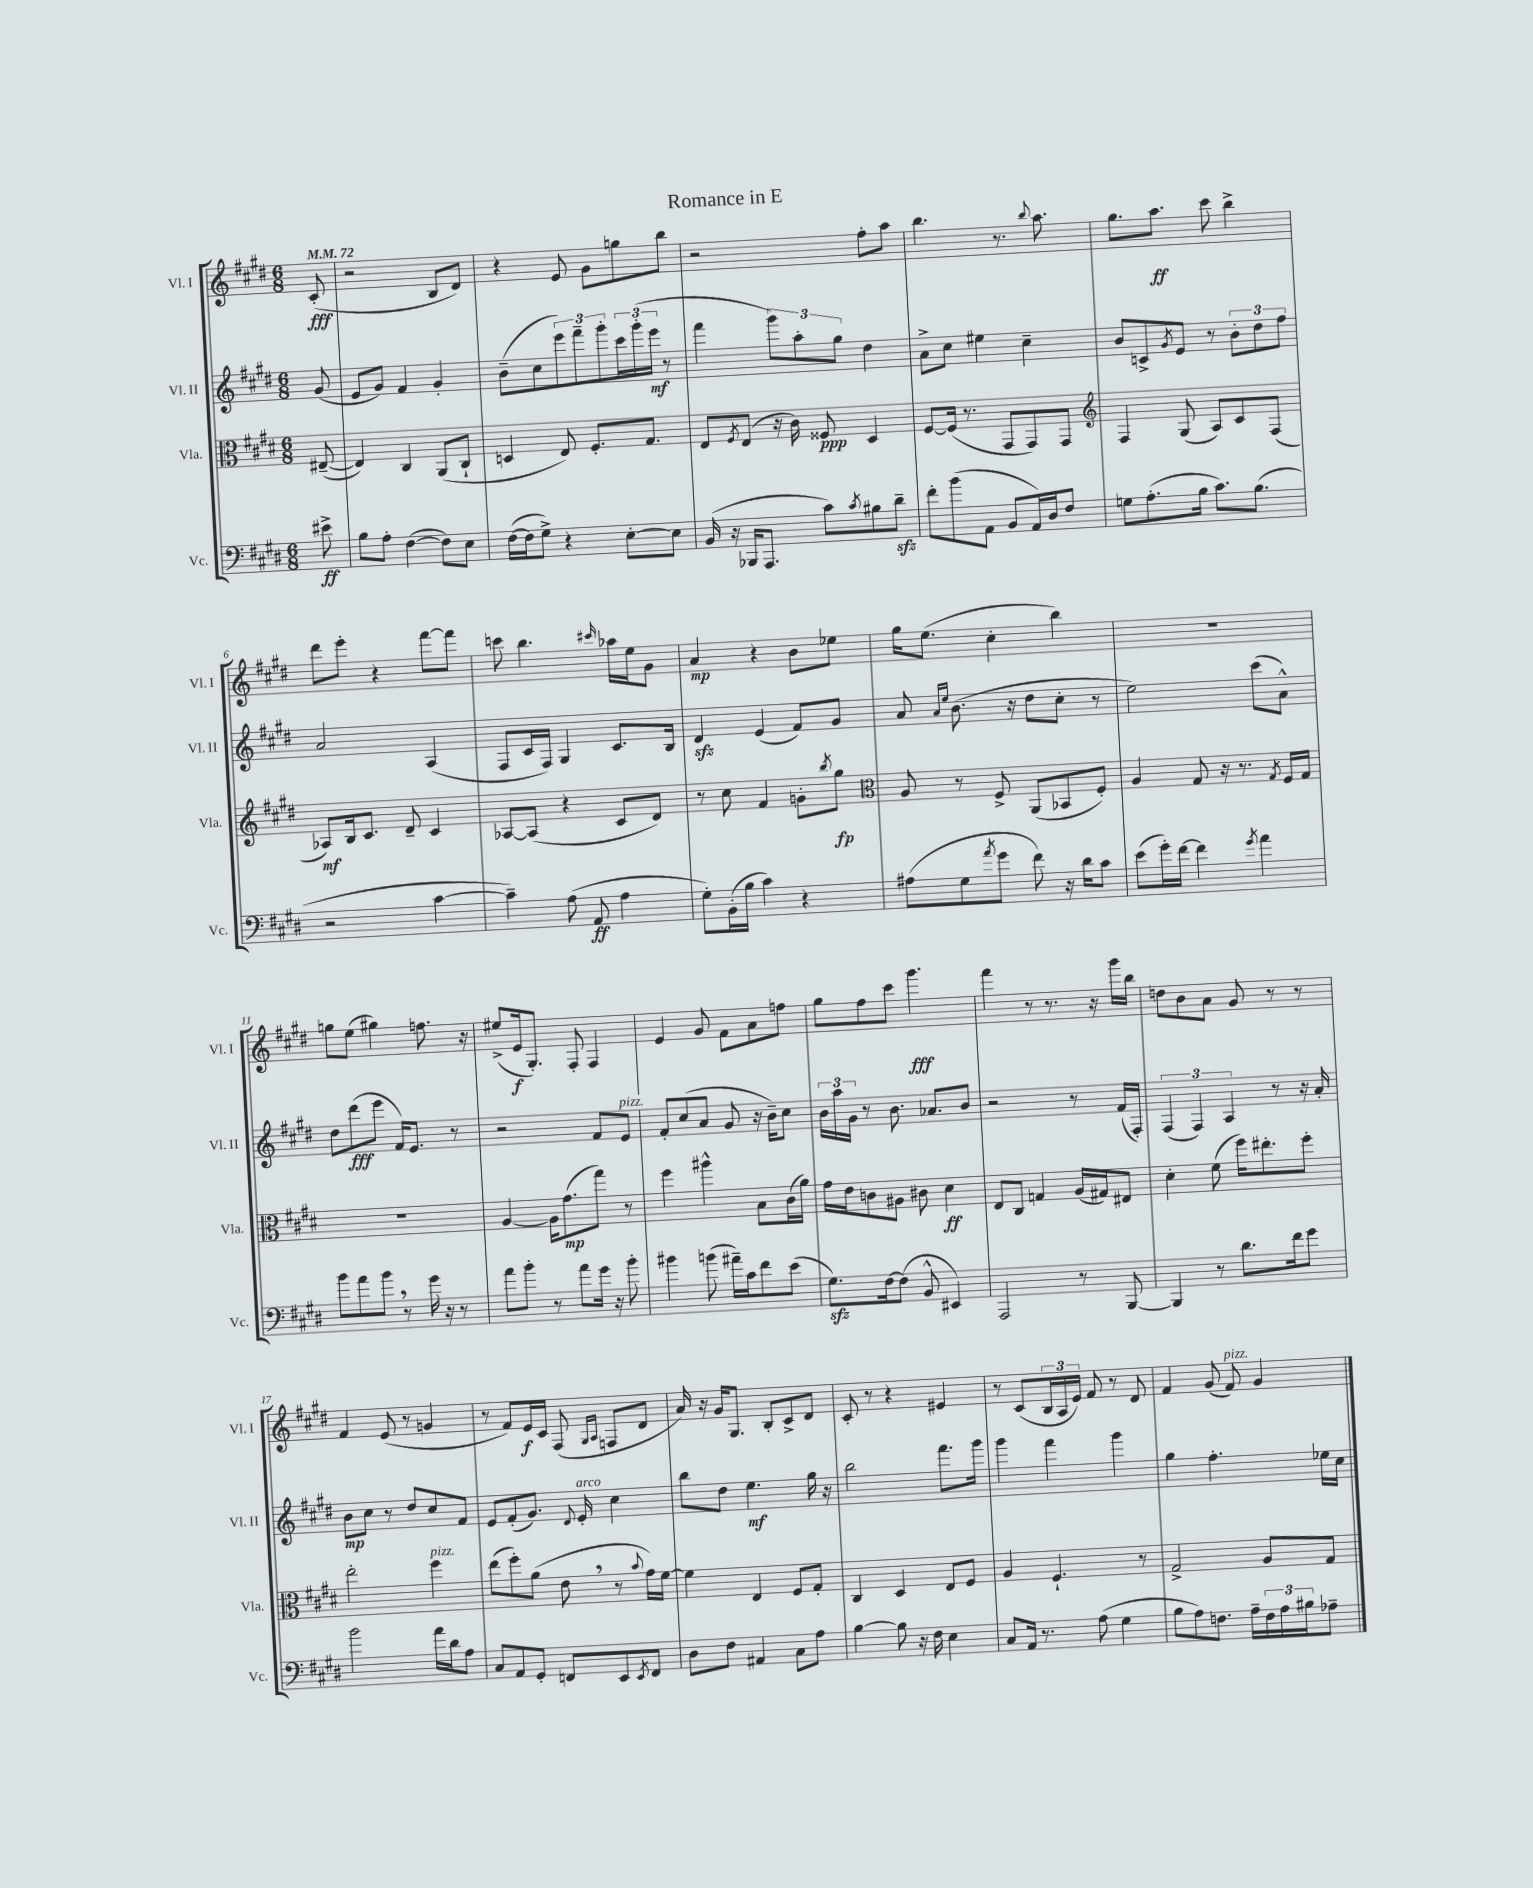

**kern	**dynam	**kern	**dynam	**kern	**dynam	**kern	**dynam
*part4	*part4	*part3	*part3	*part2	*part2	*part1	*part1
*staff4	*staff4	*staff3	*staff3	*staff2	*staff2	*staff1	*staff1
*I"Vc.	*	*I"Vla.	*	*I"Vl. II	*	*I"Vl. I	*
*I'Vc.	*	*I'Vla.	*	*I'Vl. II	*	*I'Vl. I	*
*clefF4	*	*clefC3	*	*clefG2	*	*clefG2	*
*k[f#c#g#d#]	*	*k[f#c#g#d#]	*	*k[f#c#g#d#]	*	*k[f#c#g#d#]	*
*M6/8	*	*M6/8	*	*M6/8	*	*M6/8	*
*MM72	*	*MM72	*	*MM72	*	*MM72	*
=	=	=	=	=	=	=	=
8e#X^\	ff	([8E#X~/	.	(8g#/	.	(8c#'/	fff
=1	=1	=1	=1	=1	=1	=1	=1
8B\L	.	4E#/])	.	8e/L	.	2r	.
8A'\J	.	.	.	8g#/J)	.	.	.
([4F#\	.	4C#/	.	4f#/	.	.	.
8F#\L])	.	(8AA/L	.	4g#'/	.	8B/L	.
8E\J	.	8C#`/J	.	.	.	8d#/J)	.
=2	=2	=2	=2	=2	=2	=2	=2
([16F#\LL	.	4Dn/	.	(8b~\L	.	4r	.
16F#\J]	.	.	.	.	.	.	.
8G#^\J)	.	.	.	8cc#\	.	.	.
4r	.	8E/)	.	12eee\)	.	8e/	.
.	.	.	.	12fff#~\	.	.	.
.	.	8.F#'/L	.	.	.	8g#\L	.
.	.	.	.	12ggg#'\	.	.	.
[8E'\L	.	.	.	24ccc#\L	.	8ggn\	.
.	.	.	.	(24ggg#'\	.	.	.
.	.	8.G#/J	.	.	.	.	.
.	.	.	.	24eee\JJ	mf	.	.
8E\J]	.	.	.	8r	.	8bb\J	.
=3	=3	=3	=3	=3	=3	=3	=3
(16BB/	.	8E/L	.	4fff#\	.	2r	.
16r	.	.	.	.	.	.	.
.	.	8qF#/	.	.	.	.	.
16BBB-X/KL	.	(8E/J	.	.	.	.	.
8.AAA/J	.	.	.	.	.	.	.
.	.	16r	.	12ggg#\L)	.	.	.
.	.	16c#\)	.	.	.	.	.
.	.	.	.	12aa'\	.	.	.
8c#\L)	.	8F##X/	ppp	.	.	.	.
.	.	.	.	12gg#\J	.	.	.
8qc#/	.	.	.	.	.	.	.
8B#X\	.	4D#/	.	4dd#\	.	8ff#'\L	.
8d#zz~\J	.	.	.	.	.	8aa\J	.
=4	=4	=4	=4	=4	=4	=4	=4
8f#'\L	.	[8F#/L	.	8a^\L	.	4.bb\	.
(8b\	.	(16F#/Jk]	.	8cc#\J	.	.	.
.	.	8.r	.	.	.	.	.
8AA\J	.	.	.	4ee#X\	.	.	.
8BB/L	.	8GG#/L	.	.	.	8.r	.
16AA/L)	.	8GG#/)	.	4cc#~\	.	.	.
.	.	.	.	.	.	8qqbb/	.
16D#/J	.	.	.	.	.	8.aa\	.
8F#/J	.	8GG#/J	.	.	.	.	.
=5	=5	=5	=5	=5	=5	=5	=5
*	*	*clefG2	*	*	*	*	*
8Gn\L	.	4F#/	.	8b/L	.	8.gg#\L	.
(8.A'\	.	.	.	8cn^/	.	.	.
.	.	.	.	.	.	8.aa\J	ff
.	.	.	.	8qg#/	.	.	.
.	.	(8G#/	.	8e/J	.	.	.
16B\Jk	.	.	.	.	.	.	.
8.c#\L)	.	8A/L)	.	8r	.	8ccc#\	.
.	.	8c#/	.	12b'\L	.	4bb^\	.
(8.B\J	.	.	.	.	.	.	.
.	.	.	.	12dd#\	.	.	.
.	.	(8F#/J	.	.	.	.	.
.	.	.	.	12ff#\J	.	.	.
!!LO:LB:g=z
=6	=6	=6	=6	=6	=6	=6	=6
2r	.	8A-X/L)	mf	2a/	.	8ddd#\L	.
.	.	16B/k	.	.	.	8eee'\J	.
.	.	8.c#/J	.	.	.	.	.
.	.	.	.	.	.	4r	.
.	.	8d#~/	.	.	.	.	.
[4c#\	.	4c#/	.	(4A/	.	[8fff#\L	.
.	.	.	.	.	.	8fff#\J]	.
=7	=7	=7	=7	=7	=7	=7	=7
4c#~\])	.	[8A-X/L	.	8F#/L	.	8cccn\	.
.	.	(8A-/J]	.	16c#/L	.	4.bb\	.
.	.	.	.	16F#/JJ)	.	.	.
(8A\	.	4r	.	4G#/	.	.	.
8AA/	ff	.	.	.	.	.	.
.	.	.	.	.	.	16qqccc#X/	.
4A\	.	8c#/L	.	8.c#/L	.	16aa-X\LL	.
.	.	.	.	.	.	16ee\J	.
.	.	8d#/J)	.	.	.	8g#\J	.
.	.	.	.	16B/Jk	.	.	.
=8	=8	=8	=8	=8	=8	=8	=8
8G#'\L)	.	8r	.	4d#zz/	.	4a/	mp
(16BB'\L	.	8cc#\	.	.	.	.	.
16B\JJ	.	.	.	.	.	.	.
4c#\)	.	4f#/	.	(4e/	.	4r	.
4r	.	8gn'\L	.	8f#/L)	.	8b\L	.
.	.	8qbb/	.	.	.	.	.
.	.	8gg#\J	fp	8g#/J	.	8ee-X\J	.
=9	=9	=9	=9	=9	=9	=9	=9
*	*	*clefC3	*	*	*	*	*
(8A#X\L	.	8A/	.	8a/	.	16gg#\KL	.
.	.	.	.	.	.	(8.ee\J	.
.	.	.	.	16qqa/LL	.	.	.
.	.	.	.	16qqee/JJ	.	.	.
8G#\	.	8r	.	(8.b\	.	.	.
8qa/	.	.	.	.	.	.	.
8g#\J	.	8F#^/	.	.	.	4cc#'\	.
.	.	.	.	16r	.	.	.
8f#\)	.	(8AA/L	.	8dd#\L	.	.	.
16r	.	8BB-X/	.	8cc#'\J	.	4bb\)	.
16d#\KL	.	.	.	.	.	.	.
8c#\J	.	8F#'/J)	.	8r	.	.	.
=10	=10	=10	=10	=10	=10	=10	=10
(8e\L	.	4A/	.	2ee\)	.	2.r	.
16g#'\L)	.	.	.	.	.	.	.
[16f#\JJ	.	.	.	.	.	.	.
4f#\]	.	8G#/	.	.	.	.	.
.	.	16r	.	.	.	.	.
.	.	8.r	.	.	.	.	.
8qg#/	.	.	.	.	.	.	.
4a\	.	.	.	(8ccc#\L	.	.	.
.	.	8qG#/	.	.	.	.	.
.	.	16F#/LL	.	8a^^\J)	.	.	.
.	.	16G#/JJ	.	.	.	.	.
!!LO:LB:g=z
=11	=11	=11	=11	=11	=11	=11	=11
8b\L	.	2.r	.	8dd#\L	.	8ggn\L	.
8a\	.	.	.	(8ddd#\	fff	(8ee\J	.
8b,\J	.	.	.	8eee\J	.	4gg#X\)	.
8r	.	.	.	16f#/KL)	.	.	.
.	.	.	.	8.e/J	.	.	.
16g#\	.	.	.	.	.	8.ffn\	.
16r	.	.	.	.	.	.	.
8r	.	.	.	8r	.	.	.
.	.	.	.	.	.	16r	.
=12	=12	=12	=12	=12	=12	=12	=12
8a\L	.	[4A/	.	2r	.	(8ee#X^/L	.
8b'\J	.	.	.	.	.	16e/k	f
.	.	.	.	.	.	8.G#'/J)	.
8r	.	16A\KL]	.	.	.	.	.
.	.	(8.g#\	mp	.	.	.	.
8a\L	.	.	.	.	.	8F#'/	.
16g#\Jk	.	8gg#\J)	.	8f#/L	.	4F#/	.
16r	.	.	.	.	.	.	.
!	!	!	!	!LO:TX:a:i:t=pizz.	!	!	!
8b'\	.	8r	.	8e/J	.	.	.
=13	=13	=13	=13	=13	=13	=13	=13
4b#X\	.	4ff#\	.	8f#'/L	.	4e/	.
.	.	.	.	(8cc#/	.	.	.
(8bn\	.	4aa#X^^\	.	8a/J	.	8g#/	.
16a#X~\LL)	.	.	.	8g#/	.	8f#\L	.
16c#\J	.	.	.	.	.	.	.
8f#\	.	8B\L	.	16r	.	8a\	.
.	.	.	.	16b~\KL)	.	.	.
(8e\J	.	(16c#\L	.	8cc#\J	.	8ffn\J	.
.	.	16a\JJ)	.	.	.	.	.
=14	=14	=14	=14	=14	=14	=14	=14
8.G#zz\L)	.	16g#\LL	.	24b\LL	.	8gg#\L	.
.	.	.	.	24aa\	.	.	.
.	.	16e\J	.	.	.	.	.
.	.	.	.	24g#\JJ	.	.	.
.	.	8cn\	.	8r	.	8ff#\	.
[16F#\k	.	.	.	.	.	.	.
(8F#\J]	.	8A#X\J	.	8.b\	.	8ccc#\J	.
8BB^^/	.	8c#X\	.	.	.	4.ggg#\	fff
.	.	.	.	8.a-X/L	.	.	.
4EE#X/)	.	4d#\	ff	.	.	.	.
.	.	.	.	8b/J	.	.	.
=15	=15	=15	=15	=15	=15	=15	=15
2AAA/	.	8E/L	.	2r	.	4fff#\	.
.	.	8C#/J	.	.	.	.	.
.	.	4Gn/	.	.	.	8r	.
.	.	.	.	.	.	8.r	.
8r	.	(16A/LL	.	8r	.	.	.
.	.	16G#X/J)	.	.	.	16r	.
[8BBB/	.	8E#X/J	.	(16f#/LL	.	16ggg#\LL	.
.	.	.	.	16F#'/JJ)	.	16bb\JJ	.
=16	=16	=16	=16	=16	=16	=16	=16
4BBB/]	.	4d#'\	.	(6F#/	.	8ddn\L	.
.	.	.	.	.	.	8b\	.
.	.	.	.	6F#/)	.	.	.
8r	.	(8f#\	.	.	.	8a\J	.
.	.	.	.	6A/	.	.	.
8.d#\L	.	16ff#\KL)	.	.	.	8g#/	.
.	.	8.ee#X'\	.	.	.	.	.
.	.	.	.	8r	.	8r	.
16f#\k	.	.	.	.	.	.	.
8g#\J	.	8ff#'\J	.	16r	.	8r	.
.	.	.	.	16a'/	.	.	.
!!LO:LB:g=z
=17	=17	=17	=17	=17	=17	=17	=17
2b\	.	2ee'\	.	8b\L	mp	4f#/	.
.	.	.	.	8cc#\J	.	.	.
.	.	.	.	8r	.	(8e/	.
.	.	.	.	8dd#/L	.	8r	.
!	!	!LO:TX:a:i:t=pizz.	!	!	!	!	!
16a\LL	.	4ff#\	.	8cc#/	.	4gn/	.
16d#\J	.	.	.	.	.	.	.
8A\J	.	.	.	8f#/J	.	.	.
=18	=18	=18	=18	=18	=18	=18	=18
8C#/L	.	(8ee\L	.	8e/L	.	8r	.
8AA/	.	8ff#'\)	.	(8f#'/	.	8f#/L)	.
8GG#'/J	.	(8a\J	.	8.g#/J)	.	16e/L	f
.	.	.	.	.	.	16c#/JJ	.
8FFn/L	.	8e,\	.	.	.	(8F#/	.
.	.	.	.	8qqd#/	.	.	.
!	!	!	!	!LO:TX:a:i:t=arco	!	!	!
.	.	.	.	16e'/	.	.	.
.	.	.	.	.	.	16qqG#/LL	.
.	.	.	.	.	.	16qqA/JJ	.
8EE/	.	8r	.	4cc#\	.	8Fn/L	.
8qEE/	.	8qqb/	.	.	.	.	.
8FF/J	.	16g#\LL)	.	.	.	8d#/J	.
.	.	[16f#\JJ	.	.	.	.	.
=19	=19	=19	=19	=19	=19	=19	=19
8D#\L	.	4f#\]	.	8bb\L	.	16a/)	.
.	.	.	.	.	.	16r	.
8F#\J	.	.	.	8dd#\J	.	16g#/KL	.
.	.	.	.	.	.	8.G#/J	.
4AA#X/	.	4E/	.	4.ee\	mf	.	.
.	.	.	.	.	.	8B'/L	.
8C#\L	.	8F#/L	.	.	.	8c#^/	.
8A\J	.	8G#'/J	.	16gg#\	.	8d#/J	.
.	.	.	.	16r	.	.	.
=20	=20	=20	=20	=20	=20	=20	=20
[4B\	.	4C#/	.	2bb\	.	8c#'/	.
.	.	.	.	.	.	8r	.
8B\]	.	4D#/	.	.	.	4r	.
16r	.	.	.	.	.	.	.
16F#\	.	.	.	.	.	.	.
4E\	.	8E/L	.	8.fff#\L	.	4e#X/	.
.	.	8F#/J	.	.	.	.	.
.	.	.	.	16ggg#\Jk	.	.	.
=21	=21	=21	=21	=21	=21	=21	=21
8C#/L	.	4A/	.	4ggg#\	.	8r	.
16AA/Jk	.	.	.	.	.	(8c#/L	.
8.r	.	.	.	.	.	.	.
.	.	4.F#`/	.	4fff#\	.	24B/L	.
.	.	.	.	.	.	24A/	.
.	.	.	.	.	.	24e/JJ)	.
(8A\	.	.	.	.	.	8f#/	.
4G#\	.	.	.	4ggg#\	.	8r	.
.	.	8r	.	.	.	8d#/	.
=22	=22	=22	=22	=22	=22	=22	=22
8B\L	.	2G#^/	.	4gg#\	.	4f#/	.
8A\)	.	.	.	.	.	.	.
8.Fn\J	.	.	.	4.ff#'\	.	(8g#/	.
!	!	!	!	!	!	!LO:TX:a:i:t=pizz.	!
.	.	.	.	.	.	8f#/)	.
16A~\LL	.	.	.	.	.	.	.
24F\	.	8A/L	.	.	.	4g#/	.
24A\	.	.	.	.	.	.	.
24B#X\J	.	.	.	.	.	.	.
8A-X~\J	.	8G#/J	.	16ee-X\LL	.	.	.
.	.	.	.	16cc#\JJ	.	.	.
==	==	==	==	==	==	==	==
*-	*-	*-	*-	*-	*-	*-	*-
